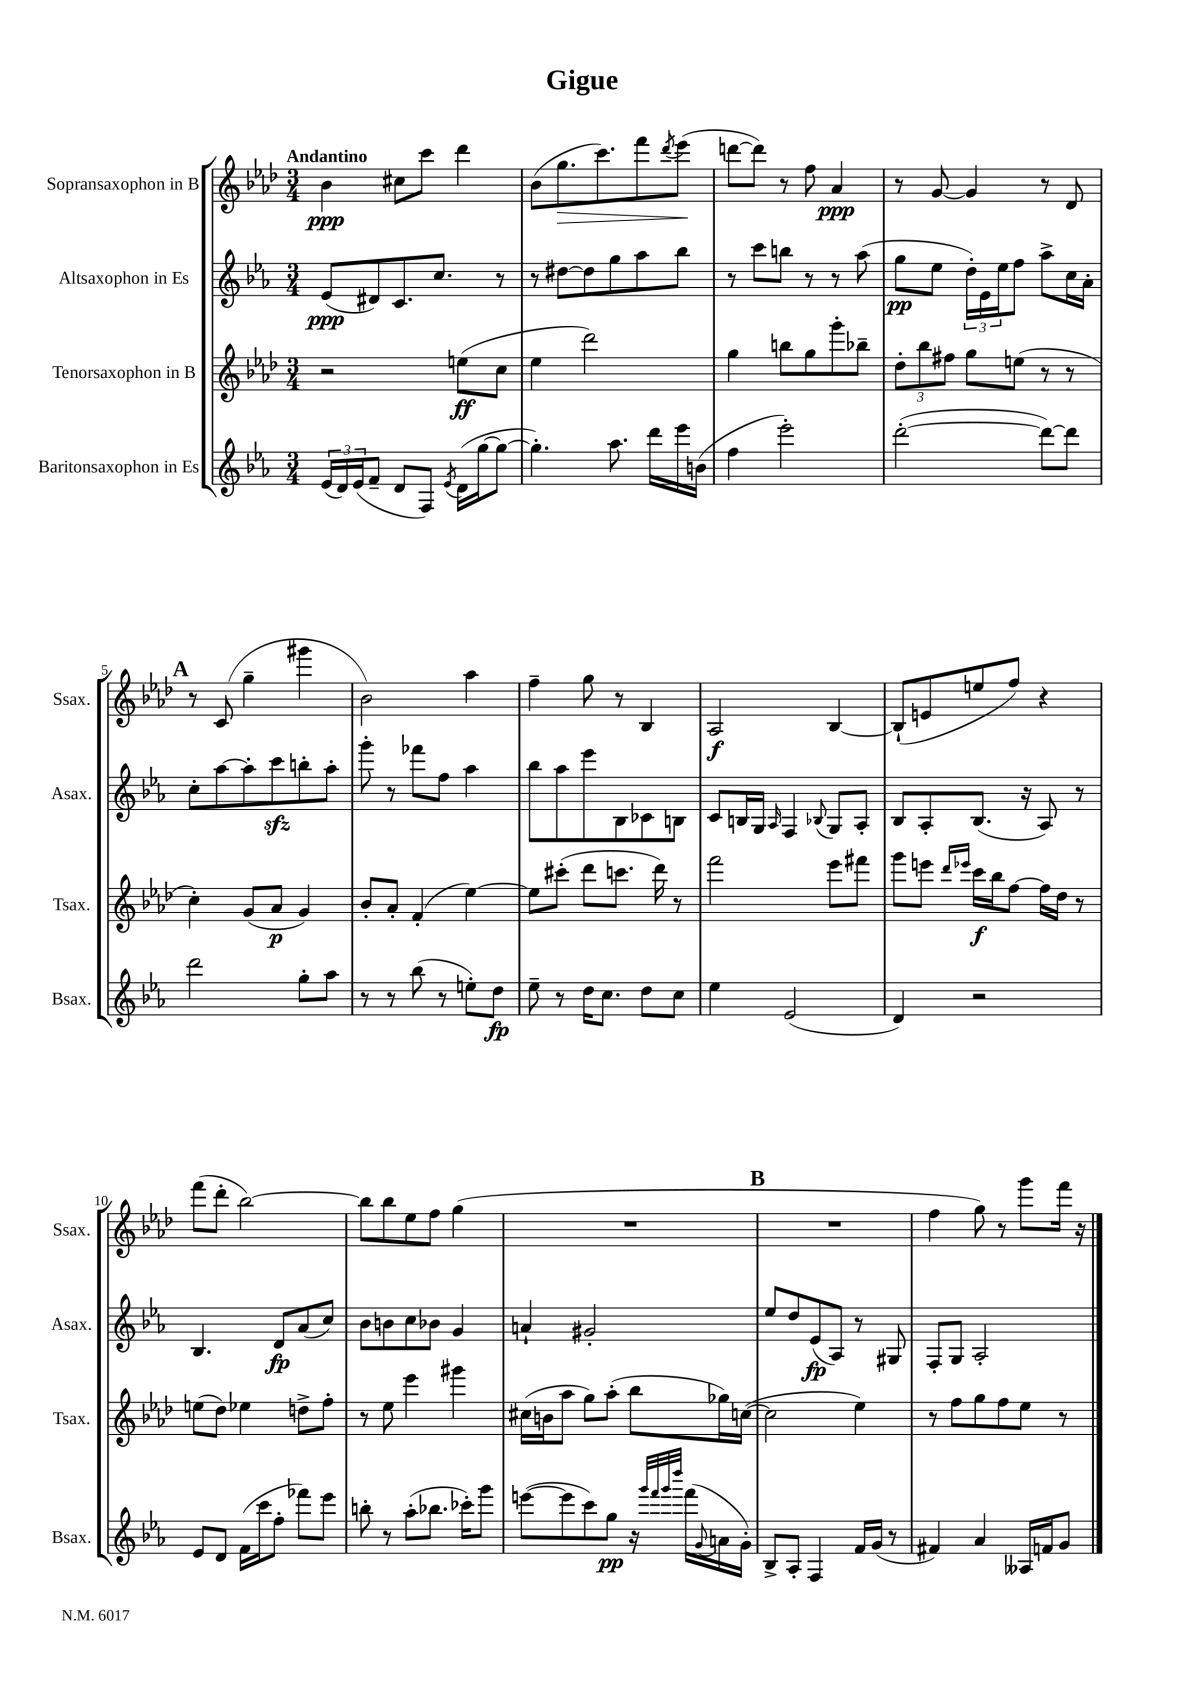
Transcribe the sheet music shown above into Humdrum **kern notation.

**kern	**kern	**kern	**kern
*staff4	*staff3	*staff2	*staff1
*clefG2	*clefG2	*clefG2	*clefG2
*k[b-e-a-]	*k[b-e-a-d-]	*k[b-e-a-]	*k[b-e-a-d-]
*M3/4	*M3/4	*M3/4	*M3/4
(24e-	2r	(8e-	4b-
24d)	.	.	.
(24e-	.	.	.
8f~	.	8d#)	.
8d	.	8.c	8cc#
8F)	.	.	8ccc
.	.	8.cc	.
8qe-	.	.	.
(16d	(8ee	.	4ddd-
[16gg	.	.	.
8gg_	8cc	8r	.
=	=	=	=
4.gg'])	4ee-	8r	(8b-
.	.	[8dd#	8.gg
.	2ddd-)	8dd#]	.
.	.	.	8.ccc)
8.aa-	.	8gg	.
.	.	8aa-	8fff
16ddd	.	.	.
.	.	.	8qddd-
16eee-	.	8bb-	(8eee-
(16b	.	.	.
=	=	=	=
4ff	4gg	8r	[8ddd
.	.	8ccc	8ddd])
2eee-')	8bb	8bb	8r
.	8gg	8r	8ff
.	8ggg'	8r	4a-
.	8bb-~	(8aa-	.
=	=	=	=
([2ddd'	12dd-'	8gg	8r
.	12bb-	.	.
.	.	8ee-	[8g
.	12ff#	.	.
.	8gg	24dd')	4g]
.	.	24e-	.
.	.	24ee-	.
.	(8ee	8ff	.
8ddd_)	8r	8aa-^	8r
8ddd]	8r	16cc	8d-
.	.	16a-'	.
=	=	=	=
2ddd	4cc')	8cc'	8r
.	.	[8aa-	(8c
.	(8g	8aa-']	4gg~
.	8a-	8ccc	.
8gg'	4g)	8bb'	4ggg#
8aa-	.	8aa-'	.
=	=	=	=
8r	8b-'	8ggg'	2b-)
8r	8a-'	8r	.
(8bb-	(4f'	8fff-	.
8r	.	8ff	.
8ee')	[4ee-)	4aa-	4aa-
8dd	.	.	.
=	=	=	=
8ee-~	8ee-]	8bb-	4ff~
8r	(8ccc#'	8aa-	.
16dd	8ddd-	8eee-	8gg
8.cc	.	.	.
.	8.ccc	8B-	8r
8dd	.	8c-	4B-
.	16ddd-)	.	.
8cc	8r	8B	.
=	=	=	=
4ee-	2fff	8c	2A-
.	.	16B	.
.	.	16G	.
.	.	16qqA-	.
(2e-	.	4F	.
.	.	8qqB-	.
.	8eee-	8G	[4B-
.	8fff#	8A-'	.
=	=	=	=
4d)	8ggg	8B-	(8B-`]
.	8eee	8A-'	8e
.	16qqddd-	.	.
.	16qqeee-	.	.
2r	16ccc	(8.B-	8ee
.	16bb-	.	.
.	[8ff	.	8ff)
.	.	16r	.
.	16ff]	8A-)	4r
.	16dd-	.	.
.	8r	8r	.
=	=	=	=
8e-	(8ee	4.B-	(8fff
8d	8dd-)	.	8ddd-'
(16f	4ee-	.	[2bb-)
16ccc	.	.	.
8ff'	.	8d	.
8fff-)	8dd^	(8a-	.
8eee-	8ff'	8cc)	.
=	=	=	=
8bb'	8r	8b-	8bb-]
8r	8ee-	8b	8bb-
(8aa-'	4eee-	8cc	8ee-
8.bb-	.	8b-	8ff
.	4ggg#	4g	(4gg
16ccc-')	.	.	.
8ggg	.	.	.
=	=	=	=
([8eee	(16cc#	4a`	2.r
.	16b	.	.
8eee]	8aa-	.	.
8ccc)	8gg)	2g#'	.
8gg	(8aa-'	.	.
16r	8bb-	.	.
32qqggg	.	.	.
32qqfff	.	.	.
32qqggg	.	.	.
32qqdddd	.	.	.
(16fff	.	.	.
8qqg	.	.	.
16a	16gg-)	.	.
16g')	([16cc	.	.
=	=	=	=
8B-^	2cc]	8ee-	2.r
8A-'	.	8dd	.
4F	.	(8e-	.
.	.	8A-)	.
16f	4ee-)	8r	.
(16g	.	.	.
8r	.	8G#	.
=	=	=	=
4f#)	8r	8F'	4ff
.	8ff	8G	.
4a-	8gg	2A-'	8gg)
.	8ff	.	8r
16A--	8ee-	.	8ggg
16f	.	.	.
8g	8r	.	16fff
.	.	.	16r
==	==	==	==
*-	*-	*-	*-
